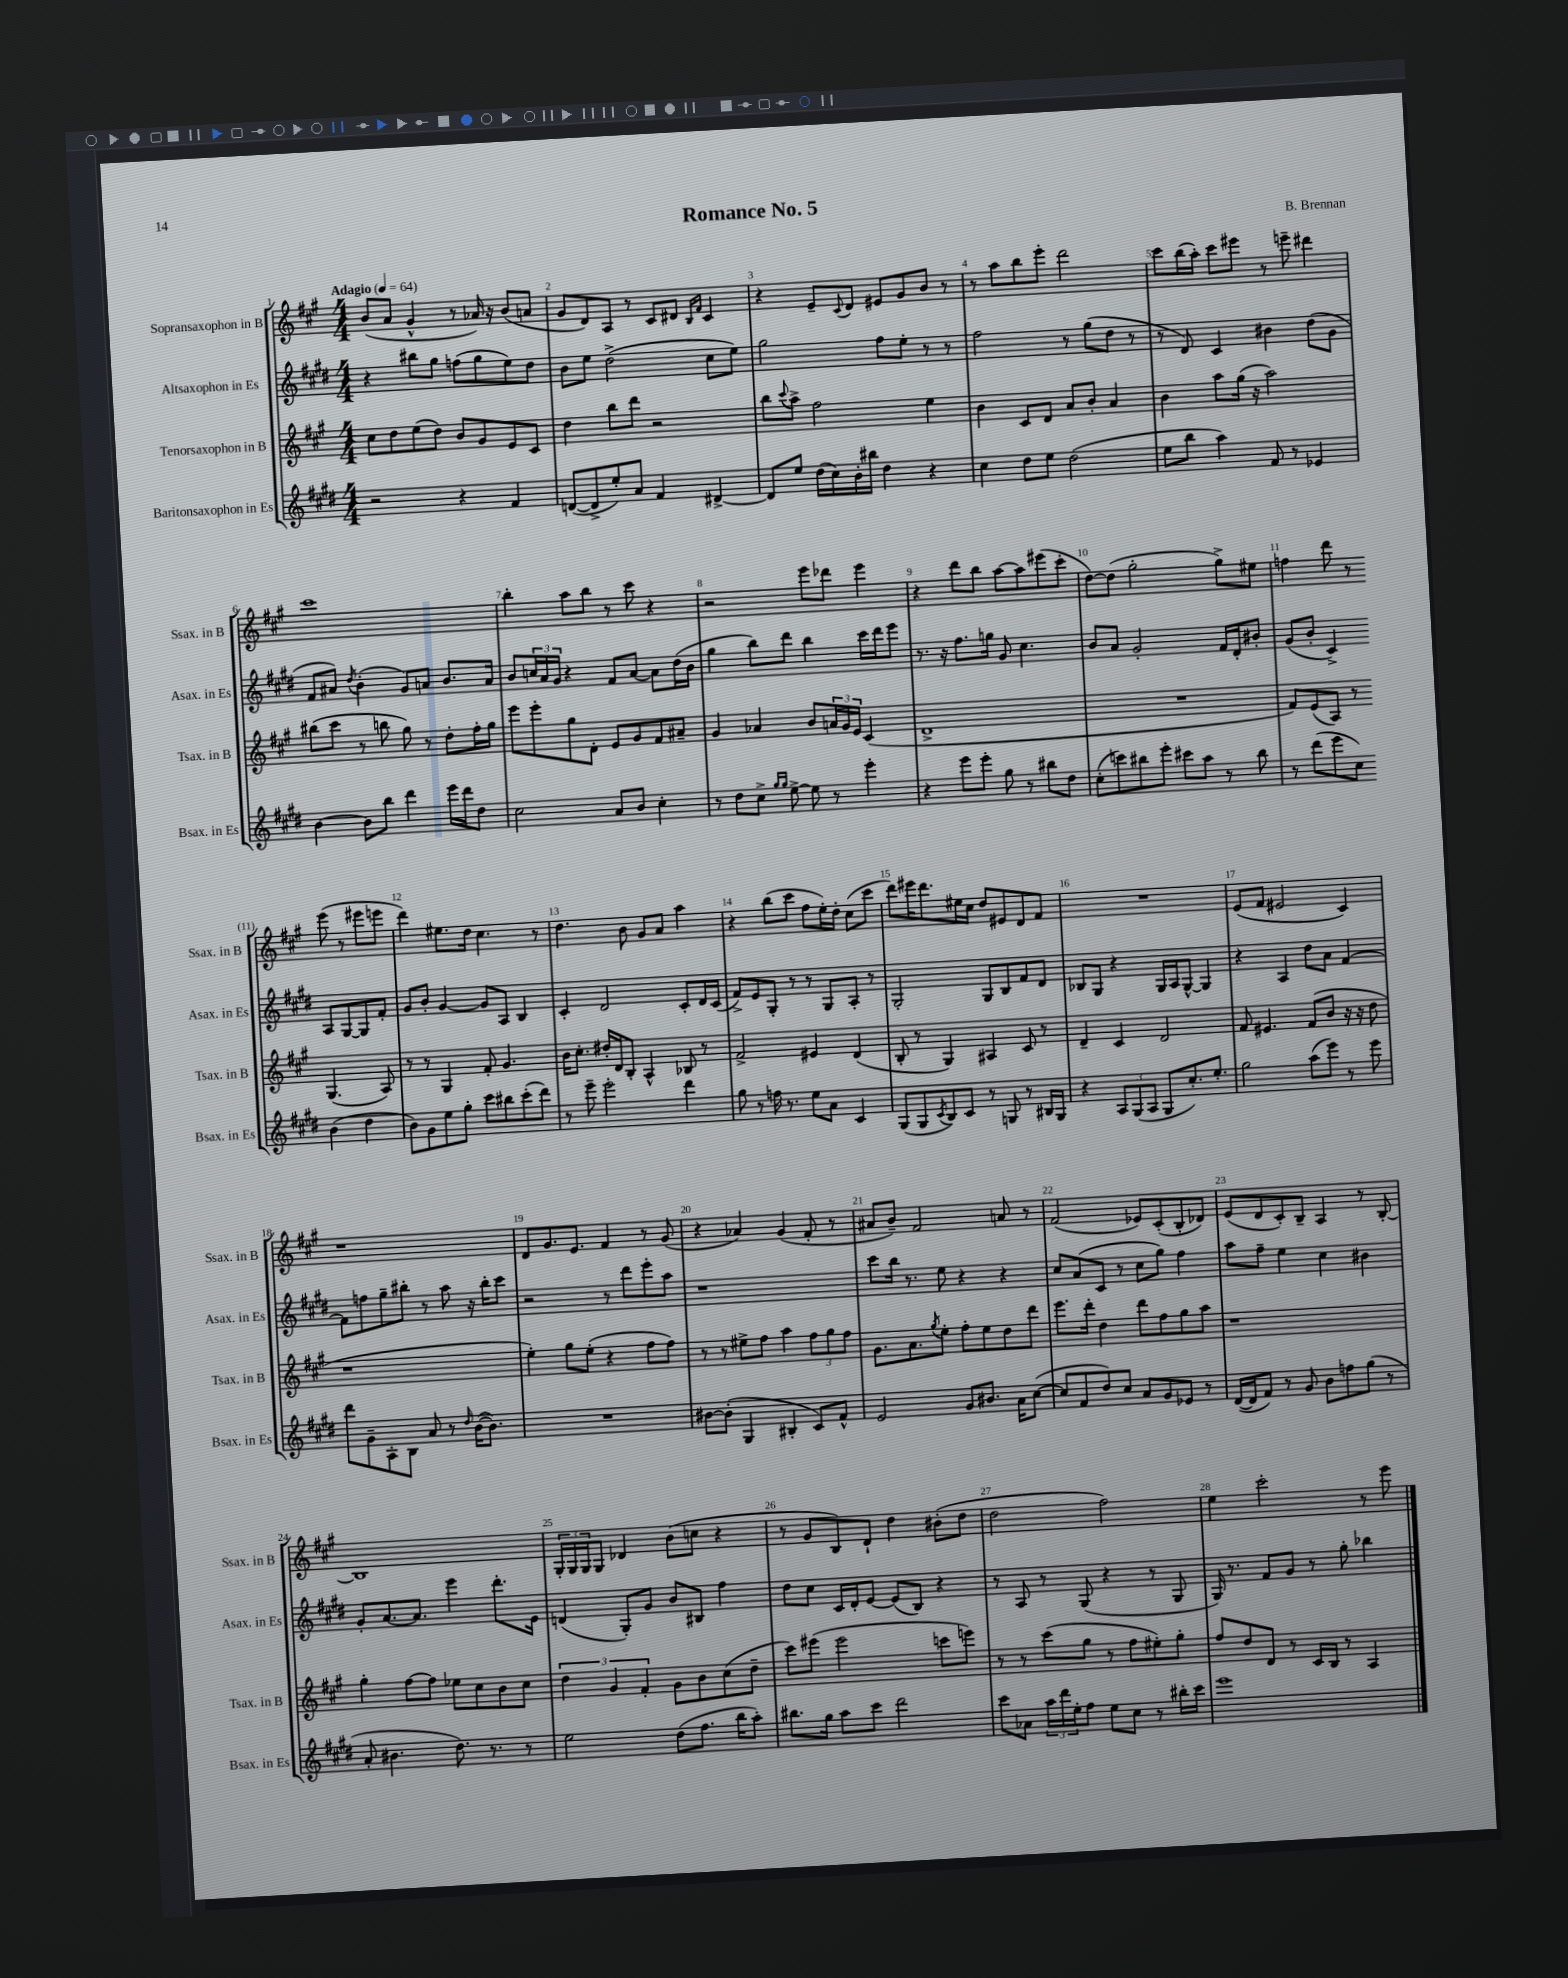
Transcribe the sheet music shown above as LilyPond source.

\header { title = "Romance No. 5" composer = "B. Brennan" }
<<
\new StaffGroup <<
\new Staff = "s0" \with { instrumentName = "Sopransaxophon in B" shortInstrumentName = "Ssax. in B" } {
    \clef treble \key a \major \numericTimeSignature \time 4/4 \tempo "Adagio" 4 = 64
    b'8( a'8 gis'4-^ r8 aes'16) r16 b'8( a'8 |
    gis'8 d'8) a8 r8 cis'8 dis'8 \grace { b16 fis'16 } cis'4 |
    r4 e'8-- \appoggiatura { cis'8 } d'8 eis'8 gis'8 b'8 r8 |
    r8 a''8 b''8 e'''8-. d'''2 |
    cis'''8 b''16( a''16-.) cis'''8 eis'''8 r8 e'''8-- dis'''4 |
    cis'''1 |
    b''4-. a''8 b''8 r8 cis'''8 r4 |
    r2 e'''8 des'''8 e'''4 |
    r4 d'''8 b''8 a''8~ a''8 eis'''8( cis'''8-. |
    d''8~) d''8( gis''2-. gis''8->) eis''8 |
    f''4 d'''8 r8 e'''8( r8 eis'''8 e'''8 |
    d'''4) eis''8. d''16 cis''4. r8 |
    d''4. b'8 gis'8 a'8 a''4 |
    r4 b''8( cis'''8 fis''8 e''16-.) d''16-. cis''8( cis'''8 |
    d'''8) eis'''16 d'''8. eis''16 cis''16 d''8 eis'8 d'8 fis'8 |
    R1 |
    e'8( fis'8 eis'2 cis'4) |
    r1 |
    d'8 gis'8. e'8. fis'4 r8 gis'8( |
    r4 aes'4) gis'4( fis'8-. r8 |
    ais'8 b'8--) fis'2 a'8 r8 |
    fis'2( ees'8) cis'8-.( b8-. des'8) |
    e'8( d'8 cis'8-.) b8-- a4 r8 b8~-. |
    b1 |
    \tuplet 3/2 { gis16-. gis16 gis16 } gis8 des'4 b'8( c''8 r4 |
    r8 gis'8 b8) d'8-! d''4 bis'8-.( d''8 |
    d''2 fis''2) |
    e''4 cis'''2-. r8 e'''8 \bar "|." |
}
\new Staff = "s1" \with { instrumentName = "Altsaxophon in Es" shortInstrumentName = "Asax. in Es" } {
    \clef treble \key e \major \numericTimeSignature \time 4/4
    r4 bis''8 gis''8 f''8( gis''8 e''8) dis''8 |
    b'8 e''8 dis''2->( cis''8 e''8) |
    gis''2 fis''8 e''8-. r8 r8 |
    fis''2 r8 gis''8( dis''8 r8 |
    r8 dis'8) cis'4 bis'4 dis''8( gis'8 |
    fis'8 ais'8) \acciaccatura { dis''8 } b'4-.( gis'8) a'8 b'8. a'16 |
    b'8 \tuplet 3/2 { c''16 a'16 gis'16 } r4 fis'8 a'8~ a'8 dis''16( b'16 |
    gis''4 b''8) dis'''8 b''4 cis'''16 dis'''16 e'''8 |
    r8. r16 fis''8. g''16 gis'8 cis''4. |
    b'8 a'8 gis'2-. fis'16 dis'16-. bis'8-. |
    gis'8( b'8-. cis'4->) a8 gis8~ gis8 fis'8-. |
    gis'8 b'8-. gis'4~ gis'8 a8 b4 |
    cis'4-. dis'2 cis'8-. dis'16 cis'16( |
    fis'8->) e'8 gis8-. r8 r8 gis8 a8-. r8 |
    gis2-. gis8 b8 fis'8 dis'8 |
    bes8 gis8 r4 gis16 a16 gis8~-^ gis4 |
    r4 a4 dis''8 a'8 fis'4~ |
    fis'8 f''8 gis''8-- bis''8-. r8 a''8 r16 bis''16-. cis'''8 |
    r2 r8 dis'''8 e'''8-. a''8 |
    r1 |
    cis'''8 b''16 r8. e''8 r4 r4 |
    cis''8 a'8( cis'8 r8 cis''8 gis''8) fis''4 |
    a''8 fis''8-- e''4 cis''4 bis'4 |
    gis'8-. a'8.~ a'8. e'''4 dis'''8.-. e'16 |
    d'4( gis8-.) gis'8 b'8 bis8 fis''4 |
    dis''8 cis''8 cis'16 dis'16-. e'8~ e'8( b8) r4 |
    r8 a8 r8 gis8( r4 r8 gis8 |
    gis16) r8. fis'8 gis'8 r8 gis''8-. bes''4 \bar "|." |
}
\new Staff = "s2" \with { instrumentName = "Tenorsaxophon in B" shortInstrumentName = "Tsax. in B" } {
    \clef treble \key a \major \numericTimeSignature \time 4/4
    cis''8 d''8 e''8( d''8) b'8 gis'8 e'8 cis'8 |
    d''4 b''8 d'''8 r2 |
    b''8 \appoggiatura { cis'''8 } a''8-> fis''2 e''4 |
    b'4 cis'8 d'8 a'8 b'8-. a'4 |
    b'4 a''8 gis''16( r16 a''2) |
    bis''8( cis'''8 r8 b''8 gis''8) r8 d''8-. fis''16-. gis''16 |
    e'''8 e'''8-. gis''8 d'8-. e'8 gis'8 fis'8 ais'8-- |
    gis'4 aes'4 b'8 \tuplet 3/2 { a'16 gis'16 e'16 } cis'4( |
    d'1-> |
    R1 |
    fis'8) e'8( a8) r8 gis4.( a8) |
    r8 r8 gis4 fis'8-. gis'4. |
    b'16 cis''8.-. dis''16-. d'16 b8-. a4-^ bes8 r8 |
    fis'2-> eis'4 d'4( |
    b8-. r8 gis4) ais4 cis'8 r8 |
    d'4-- cis'4 d'2 |
    fis'8 eis'4. fis'8( b'8 r16 r16 d''8 |
    r1 |
    e''4-.) gis''8 e''8-.( r4 fis''8 fis''8) |
    r8 r8 eis''8-> fis''8 a''4 \tuplet 3/2 { fis''8 gis''8 fis''8 } |
    gis'8. a'8. \acciaccatura { gis''8 } e''8-. fis''8-. e''8 d''8 d'''8 |
    e'''8. d'''16-. d''4 d'''8 fis''8 gis''8 a''8 |
    r1 |
    gis''4-. fis''8~ fis''8 ees''8 cis''8 b'8 cis''8 |
    \tuplet 3/2 { d''4 gis'4 fis'4-. } gis'8 b'8 cis''8( d''8-- |
    cis'''8) eis'''8( eis'''2 c'''8 e'''8) |
    r8 r8 cis'''8( gis''8 r8 fis''8 eis''8-.) gis''8-. |
    fis''8 d''8 d'8 r8 cis'16 b16 r8 a4 \bar "|." |
}
\new Staff = "s3" \with { instrumentName = "Baritonsaxophon in Es" shortInstrumentName = "Bsax. in Es" } {
    \clef treble \key e \major \numericTimeSignature \time 4/4
    r2 r4 fis'4 |
    d'8~( d'8-> e''8-.) a'8 fis'4 dis'4~-> |
    dis'8 e''8 dis''16( cis''16) b'16-. bis''16 dis''4 r4 |
    cis''4 dis''8 e''8 dis''2( |
    e''8 b''8 a''4) fis'8 r8 ees'4 |
    b'4~ b'8 b''8 dis'''4 e'''16 dis'''16 dis''8 |
    cis''2 a'8 b'8 cis''4-. |
    r8 dis''8 cis''8-> \grace { gis''16 gis''16 } e''8~-> e''8 r8 e'''4-. |
    r4 e'''8 e'''8-. gis''8 r8 bis''8 dis''8 |
    cis''8-.( c'''8) bis''8 e'''8-. cis'''8 a''8 r8 bis''8 |
    r8 dis'''8( e'''8 cis''8) b'4( dis''4 |
    b'8) gis'8 e''8 gis''8-. cis'''8 bis''8 cis'''8-.( dis'''8) |
    r8 e'''8-- e'''2-. dis'''4 |
    gis''8 r8 f''16 r8. e''8 a'8 cis'4 |
    gis8( gis8 \acciaccatura { cis'8 } b8) cis'8 r8 g8 r8 bis16 g16 |
    r4 \tuplet 3/2 { a8 gis8( a8 } gis8 cis''8.-.) e''8.-. |
    gis''2 a''8( e'''8) r8 e'''8 |
    dis'''8 gis'8-- a8-. b8 a'8 r8 \grace { dis''16 } b'16~( b'8.) |
    R1 |
    bis'8~ bis'8-.( gis4 bis4-. cis'8) fis'8-^ |
    e'2 gis'8 bis'8. a'16 cis''8~( |
    cis''8 fis'8 dis''8) cis''8 a'8 gis'8 ees'8 r8 |
    dis'16~( dis'16 fis'8) r8 gis'8 b'8 f''8 gis''8( r8 |
    a'8-. bis'4. dis''8.) r8. r8 |
    e''2 dis''8( fis''8. b''16 a''8-.) |
    bis''8. gis''16 a''8 cis'''8 dis'''2 |
    cis'''8 aes'8 \tuplet 3/2 { a''16 dis'''16 e''16-. } fis''8 e''8 cis''8 r8 bis''16-. cis'''16 |
    e'''1 \bar "|." |
}
>>
>>
\layout { \context { \Score \override BarNumber.break-visibility = ##(#f #t #t) barNumberVisibility = #all-bar-numbers-visible } }
